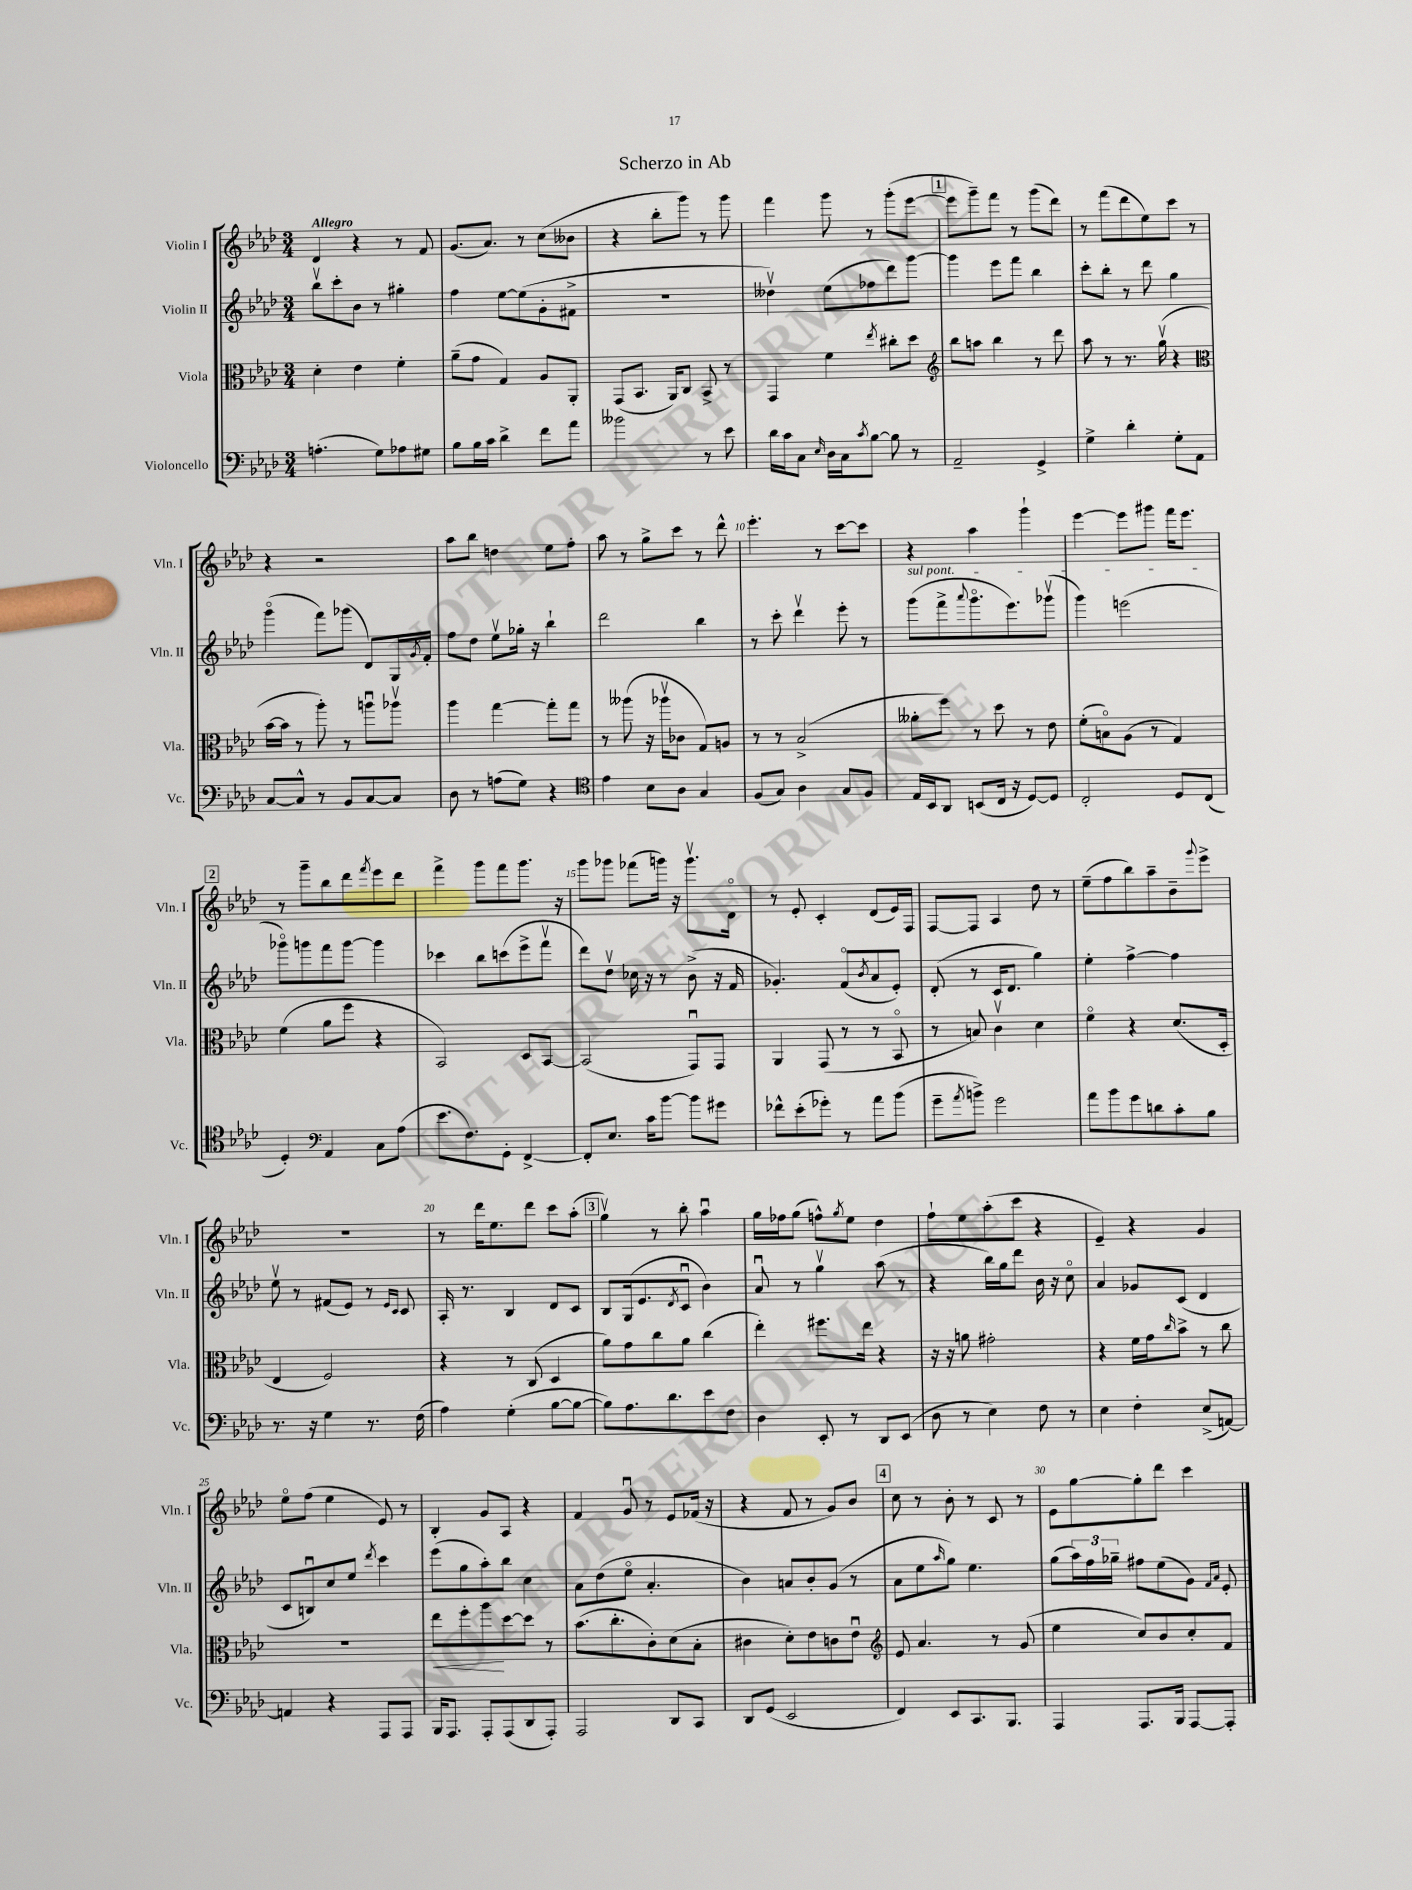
\header { title = "Scherzo in Ab" }
<<
\new StaffGroup <<
\new Staff = "s0" \with { instrumentName = "Violin I" shortInstrumentName = "Vln. I" } {
    \clef treble \key aes \major \numericTimeSignature \time 3/4 \tempo "Allegro"
    des'4 r4 r8 f'8 |
    g'8.( aes'8.) r8 c''8( beses'8 |
    r4 bes''8-. g'''8) r8 g'''8 |
    f'''4 g'''8 r8 g'''8-.( ees'''8~ |
    \mark \markup { \box "1" } ees'''8 g'''8--) f'''8 r8 g'''8( des'''8) |
    r8 f'''8( des'''8 ees''8) c'''8 r8 |
    r4 r2 |
    aes''8 bes''8 d''4 ees''8 f''8-. |
    aes''8 r8 g''8-> c'''8 r8 des'''8-^ |
    ees'''4.-. r8 c'''8~ c'''8 |
    r4 aes''4 g'''4-! |
    ees'''4~ ees'''8 gis'''8 f'''16 ees'''8. |
    \mark \markup { \box "2" } r8 g'''8-- bes''8 des'''8 \acciaccatura { f'''8 } ees'''8 des'''8 |
    f'''4-> g'''8 f'''8 g'''8. r16 |
    g'''8 ges'''8 fes'''8( g'''16) r16 g'''8.\upbow des'16\flageolet |
    r8 ees'8-. c'4-. des'8( ees'16) f16 |
    f8~ f8 aes4 des''8 r8 |
    ees''8--( f''8 bes''8) aes''8-- bes'8-- \appoggiatura { g'''8 } ees'''8-> |
    R2. |
    r8 des'''16 ees''8. des'''8 c'''8 aes''8-.( |
    \mark \markup { \box "3" } g''4\upbow) r8 bes''8-. aes''4\downbow |
    g''16 fes''16 g''8( f''8-^) \acciaccatura { g''8 } ees''8 des''4 |
    f''8-! ees''8 aes''8-.( c'''8 r4 |
    ees'4--) r4 g'4 |
    ees''8\flageolet f''8( ees''4 ees'8) r8 |
    bes4-. g'8 aes8 r4 |
    f'4 g'8\downbow r8 ees'8 fes'16( r16 |
    r4 f'8 r8 g'8) bes'8 |
    \mark \markup { \box "4" } c''8 r8 bes'8-. r8 c'8 r8 |
    ees'8 g''8~ g''8-. des'''8 c'''4 \bar "|." |
}
\new Staff = "s1" \with { instrumentName = "Violin II" shortInstrumentName = "Vln. II" } {
    \clef treble \key aes \major \numericTimeSignature \time 3/4
    bes''8\upbow c'''8-. bes'8 r8 gis''4-. |
    f''4 ees''8~ ees''8( g'8-. fis'8-> |
    R2. |
    deses''4\upbow) ees''8( fes''8 des'''8) g'''8~ |
    \mark \markup { \box "1" } g'''4 ees'''8 f'''8 bes''4 |
    c'''8-. bes''8-. r8 des'''8 g''4 |
    g'''4\flageolet( f'''8) ges'''8( des'8) g16 \acciaccatura { g'8 } f'16-. |
    f''8 des''8 ees''8\upbow ges''16-. r16 bes''4-! |
    des'''2 bes''4 |
    r8 c'''8-. des'''4\upbow ees'''8-. r8 |
    \once \override TextSpanner.bound-details.left.text = \markup { \italic "sul pont." } g'''8\startTextSpan( f'''8-> \appoggiatura { aes'''8 } g'''8.\flageolet ees'''8.) ges'''8\upbow( |
    g'''4) e'''2\stopTextSpan( |
    \mark \markup { \box "2" } ges'''8\flageolet) g'''8 f'''8 g'''8~ g'''4 |
    ces'''4 bes''8 c'''8( ees'''8-> f'''8\upbow |
    des'''8) des''8\upbow ces''16 r16 r8 bes'8->( r16 f'16 |
    ges'4.-.) f'8\flageolet( \acciaccatura { bes'8 } aes'8 ees'8-.) |
    des'8-.( r8 c'16 des'8. g''4) |
    ees''4-. f''4~-> f''4 |
    ees''8\upbow r8 fis'8( ees'8) r8 \grace { ees'16 c'16 } c'8 |
    aes16-. r8. bes4 des'8 c'8 |
    \mark \markup { \box "3" } bes8 g16( ees'8. \acciaccatura { des'8 } c'8\downbow bes'4) |
    aes'8\downbow r8 g''4\upbow aes''8( r8 |
    r4 bes''16) g''16 des'''8 bes'16 r16 c''8\flageolet |
    aes'4 ges'8 c'8( des'4 |
    c'8 b8\downbow) c''8 ees''8 \acciaccatura { des'''8 } c'''4 |
    ees'''8( g''8 aes''8-.) bes''8 c''4 |
    aes'8 des''8( ees''8\flageolet aes'4.-. |
    bes'4) a'8 bes'8-. g'8( r8 |
    \mark \markup { \box "4" } aes'8 ees''8 \grace { aes''16 } g''8) ees''4. |
    g''8( \tuplet 3/2 { aes''16) f''16 ges''16-- } fis''8 ees''8( g'8) \grace { f'16 aes'16 } ees'8-. \bar "|." |
}
\new Staff = "s2" \with { instrumentName = "Viola" shortInstrumentName = "Vla." } {
    \clef alto \key aes \major \numericTimeSignature \time 3/4
    des'4-. ees'4 f'4-. |
    aes'8--( g'8 g4) aes8 aes,8-. |
    g,8( bes,8. aes,16) c8 bes,8-> r8 |
    g,4 f'4 \acciaccatura { ees''8 } cis''8-. des''8 |
    \mark \markup { \box "1" } \clef treble bes''8 a''8 bes''4 r8 des'''8 |
    aes''8 r8 r8. g''16\upbow( r4 |
    \clef alto bes'16~ bes'16 r8 aes''8-.) r8 a''8\downbow aes''8\upbow |
    aes''4 g''4~ g''8-. g''8 |
    r8 aeses''8( r16 aes''16\upbow ces'8 g8) a8 |
    r8 r8 bes2->( |
    aeses'8-. f''8) r8 des''8 r8 ees'8 |
    f'8-.( b8\flageolet) aes8( r8 g4) |
    \mark \markup { \box "2" } f'4( aes'8 f''8 r4 |
    bes,2) des8 bes,8~ |
    bes,2( g,8\downbow) g,8 |
    aes,4 g,8( r8 r8 bes,8\flageolet |
    r8 b8) c'4\upbow des'4 |
    f'4\flageolet r4 des'8.( des16-. |
    ees4 f2) |
    r4 r8 c8( des4 |
    \mark \markup { \box "3" } aes'8) g'8 c''8 aes'8 c''4( |
    ees''4-.) fis''8. ees''16 r4 |
    r16 r16 a'8 gis'2-. |
    r4 f'16 g'16 \grace { c''16 } bes'8-> r8 c''8 |
    R2. |
    ees''8\< f''8-. aes''8\! des''8~ des''8 r8 |
    bes'8.( c''8.-. c'8-.) des'8( bes8-. |
    cis'4 des'8-.) ees'8 c'8 ees'8\downbow |
    \mark \markup { \box "4" } \clef treble ees'8 aes'4. r8 g'8( |
    ees''4 c''8) bes'8 c''8-. f'8 \bar "|." |
}
\new Staff = "s3" \with { instrumentName = "Violoncello" shortInstrumentName = "Vc." } {
    \clef bass \key aes \major \numericTimeSignature \time 3/4
    a4.-.( g8) aes8 gis8 |
    bes8 bes16 c'16 des'4-> f'8 aes'8 |
    beses'2 r8 ees'8 |
    des'16 c'16 c8 \grace { ees16 } des16 c16 \acciaccatura { c'8 } bes8~ bes8 r8 |
    \mark \markup { \box "1" } aes,2-- g,4-> |
    g4-> des'4-. g8-. aes,8 |
    c8~ c8-^ r8 bes,8 c8~ c8 |
    des8 r8 a8( g8) r4 |
    \clef tenor ees'4 bes8 aes8 g4 |
    f8( g8) aes4 g8 f8 |
    ees16 bes,16 aes,8 b,8( c16 r16 des8~) des8 |
    c2-. des8 c8( |
    \mark \markup { \box "2" } des4-.) \clef bass aes,4 c8 aes8( |
    ees'8. f8.) g,8-. f,4~-> |
    f,8-. ees8. c'16 bes'8~ bes'8 gis'8 |
    fes'8-^ ees'8-.( ges'8-.) r8 aes'8 bes'8( |
    g'8-- \acciaccatura { aes'8 } b'8->) g'2 |
    aes'8 bes'8 g'8 d'8 c'8-. bes8 |
    r8. r16 g4 r8. f16( |
    aes4) g4-.( bes8~ bes8~ |
    \mark \markup { \box "3" } bes8) aes8. des'8. ees'8 f8 |
    des4 ees,8-. r8 des,8 ees,8( |
    des8 r8 ees4) f8 r8 |
    ees4 f4-. ees8->( a,8~) |
    a,4 r4 aes,,8 aes,,8 |
    bes,,16 aes,,8. aes,,8-. aes,,8( des,8 aes,,8-.) |
    aes,,2 des,8 c,8 |
    des,8 g,8( ees,2 |
    \mark \markup { \box "4" } f,4) ees,8 c,8. bes,,8. |
    aes,,4 aes,,8. bes,,16 aes,,8~ aes,,8-. \bar "|." |
}
>>
>>
\layout { \context { \Score \override BarNumber.break-visibility = ##(#f #t #t) barNumberVisibility = #(every-nth-bar-number-visible 5) } }
